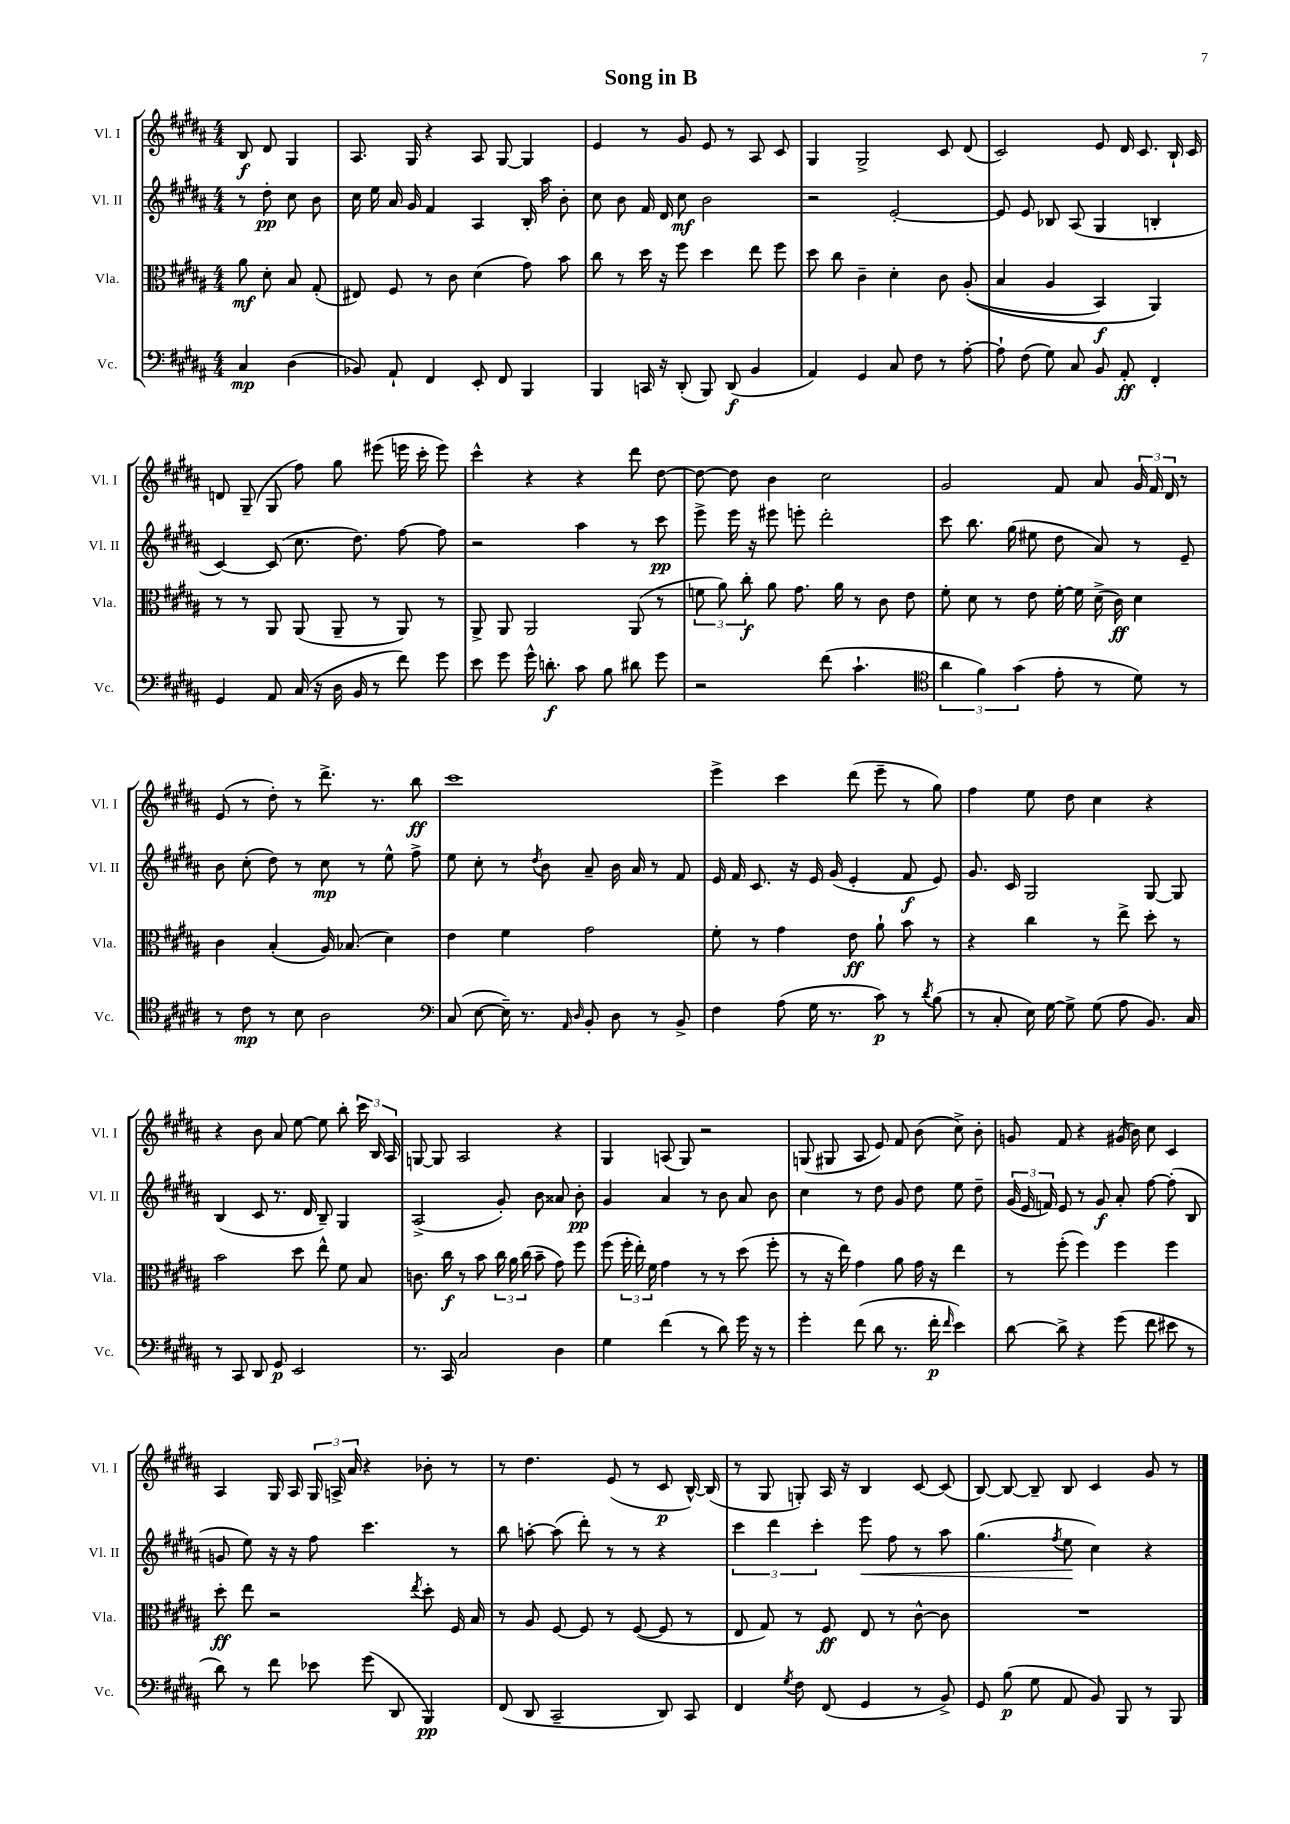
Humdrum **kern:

**kern	**dynam	**kern	**dynam	**kern	**dynam	**kern	**dynam
*part4	*part4	*part3	*part3	*part2	*part2	*part1	*part1
*staff4	*staff4	*staff3	*staff3	*staff2	*staff2	*staff1	*staff1
*I"Vc.	*	*I"Vla.	*	*I"Vl. II	*	*I"Vl. I	*
*I'Vc.	*	*I'Vla.	*	*I'Vl. II	*	*I'Vl. I	*
*clefF4	*	*clefC3	*	*clefG2	*	*clefG2	*
*k[f#c#g#d#a#]	*	*k[f#c#g#d#a#]	*	*k[f#c#g#d#a#]	*	*k[f#c#g#d#a#]	*
*M4/4	*	*M4/4	*	*M4/4	*	*M4/4	*
=	=	=	=	=	=	=	=
4C#/	mp	8a#\	mf	8r	.	8B/	f
.	.	8d#'\	.	8dd#'\	pp	8d#/	.
(4D#\	.	8B/	.	8cc#\	.	4G#/	.
.	.	(8G#'/	.	8b\	.	.	.
=1	=1	=1	=1	=1	=1	=1	=1
8BB-X/)	.	8E#X/)	.	16cc#\	.	8.A#/	.
.	.	.	.	16ee\	.	.	.
8AA#`/	.	8F#/	.	16a#/	.	.	.
.	.	.	.	16g#/	.	16G#/	.
4FF#/	.	8r	.	4f#/	.	4r	.
.	.	8c#\	.	.	.	.	.
8EE'/	.	(4d#\	.	4A#/	.	8A#/	.
8FF#/	.	.	.	.	.	[8G#/	.
4BBB/	.	8g#\)	.	16B'/	.	4G#/]	.
.	.	.	.	16aa#\	.	.	.
.	.	8b\	.	8b'\	.	.	.
=2	=2	=2	=2	=2	=2	=2	=2
4BBB/	.	8cc#\	.	8cc#\	.	4e/	.
.	.	8r	.	8b\	.	.	.
16CCn/	.	16dd#\	.	16f#/	.	8r	.
16r	.	16r	.	16d#/	.	.	.
(8DD#'/	.	8ff#\	.	8cc#\	mf	8g#/	.
8BBB/)	.	4dd#\	.	2b\	.	8e/	.
(8DD#/	f	.	.	.	.	8r	.
4BB/	.	8ee\	.	.	.	8A#/	.
.	.	8ff#\	.	.	.	8c#/	.
=3	=3	=3	=3	=3	=3	=3	=3
4AA#/)	.	8dd#\	.	2r	.	4G#/	.
.	.	8cc#\	.	.	.	.	.
4GG#/	.	4c#~\	.	.	.	2G#^/	.
8C#/	.	4d#'\	.	[2e'/	.	.	.
8F#\	.	.	.	.	.	.	.
8r	.	8c#\	.	.	.	8c#/	.
[8A#'\	.	((8A#'/	.	.	.	(8d#/	.
=4	=4	=4	=4	=4	=4	=4	=4
8A#`\]	.	4B/	.	8e/]	.	2c#/)	.
(8F#\	.	.	.	8e/	.	.	.
8G#\)	.	4A#/	.	8B-X/	.	.	.
8C#/	.	.	.	(8A#/	.	.	.
8BB/	.	4BB/)	f	4G#/	.	8e/	.
8AA#'/	ff	.	.	.	.	16d#/	.
.	.	.	.	.	.	8.c#/	.
4FF#'/	.	4AA#/)	.	4Bn'/	.	.	.
.	.	.	.	.	.	16B`/	.
.	.	.	.	.	.	16c#/	.
!!LO:LB:g=z
=5	=5	=5	=5	=5	=5	=5	=5
4GG#/	.	8r	.	[4c#/)	.	8dn/	.
.	.	8r	.	.	.	(8G#~/	.
8AA#/	.	8AA#/	.	(8c#/]	.	8G#/	.
(16C#/	.	(8AA#/	.	8.cc#\	.	8ff#\)	.
16r	.	.	.	.	.	.	.
16D#\	.	8AA#~/	.	.	.	8gg#\	.
16BB/	.	.	.	8.dd#\)	.	.	.
8r	.	8r	.	.	.	(8eee#X\	.
8f#\)	.	8AA#/)	.	[8ff#\	.	16eeen\	.
.	.	.	.	.	.	16ccc#'\	.
8g#\	.	8r	.	8ff#\]	.	8eee\)	.
=6	=6	=6	=6	=6	=6	=6	=6
8e\	.	8AA#^/	.	2r	.	4ccc#^^\	.
8g#\	.	8AA#/	.	.	.	.	.
16g#^^\	.	2AA#/	.	.	.	4r	.
8.dn'\	f	.	.	.	.	.	.
8c#\	.	.	.	4aa#\	.	4r	.
8B\	.	.	.	.	.	.	.
8d#X\	.	(8AA#/	.	8r	.	8ddd#\	.
8g#\	.	8r	.	8ccc#\	pp	[8dd#\	.
=7	=7	=7	=7	=7	=7	=7	=7
2r	.	12fn\	.	8eee^\	.	8dd#\_	.
.	.	12a#\)	.	.	.	.	.
.	.	.	.	16eee\	.	8dd#\]	.
.	.	12cc#'\	f	.	.	.	.
.	.	.	.	16r	.	.	.
.	.	8a#\	.	8eee#X\	.	4b\	.
.	.	8.g#\	.	8eeen'\	.	.	.
(8f#\	.	.	.	2ddd#'\	.	2cc#\	.
.	.	16a#\	.	.	.	.	.
4.c#`\	.	8r	.	.	.	.	.
.	.	8c#\	.	.	.	.	.
.	.	8e\	.	.	.	.	.
=8	=8	=8	=8	=8	=8	=8	=8
*clefC4	*	*	*	*	*	*	*
6a#\	.	8f#'\	.	8ccc#\	.	2g#/	.
.	.	8d#\	.	8.bb\	.	.	.
6f#\)	.	.	.	.	.	.	.
.	.	8r	.	.	.	.	.
.	.	.	.	(16gg#\	.	.	.
(6g#\	.	.	.	.	.	.	.
.	.	8e\	.	8ee#X\	.	.	.
8e'\	.	[16f#'\	.	8dd#\	.	8f#/	.
.	.	16f#\]	.	.	.	.	.
8r	.	(16d#^\	.	8a#/)	.	8a#/	.
.	.	16c#\)	ff	.	.	.	.
8d#\)	.	4d#\	.	8r	.	24g#/	.
.	.	.	.	.	.	24f#/	.
.	.	.	.	.	.	24d#/	.
8r	.	.	.	8e~/	.	8r	.
!!LO:LB:g=z
=9	=9	=9	=9	=9	=9	=9	=9
8r	.	4c#\	.	8b\	.	(8e/	.
8c#\	mp	.	.	(8cc#'\	.	8r	.
8r	.	(4B'/	.	8dd#\)	.	8dd#'\)	.
8B\	.	.	.	8r	.	8r	.
2A#\	.	16A#/)	.	8cc#\	mp	8.ddd#^\	.
.	.	(8.B-X/	.	.	.	.	.
.	.	.	.	8r	.	.	.
.	.	.	.	.	.	8.r	.
.	.	4d#\)	.	8ee^^\	.	.	.
.	.	.	.	8ff#^\	.	8bb\	ff
=10	=10	=10	=10	=10	=10	=10	=10
*clefF4	*	*	*	*	*	*	*
(8C#/	.	4e\	.	8ee\	.	1ccc#	.
[8E\	.	.	.	8cc#'\	.	.	.
16E~\])	.	4f#\	.	8r	.	.	.
8.r	.	.	.	.	.	.	.
.	.	.	.	8qdd#/	.	.	.
.	.	.	.	8b\	.	.	.
16qqAA#/	.	.	.	.	.	.	.
16qqD#/	.	.	.	.	.	.	.
8BB'/	.	2g#\	.	8a#~/	.	.	.
8D#\	.	.	.	16b\	.	.	.
.	.	.	.	16a#/	.	.	.
8r	.	.	.	8r	.	.	.
8BB^/	.	.	.	8f#/	.	.	.
=11	=11	=11	=11	=11	=11	=11	=11
4F#\	.	8f#'\	.	16e/	.	4eee^\	.
.	.	.	.	16f#/	.	.	.
.	.	8r	.	8.c#/	.	.	.
(8A#\	.	4g#\	.	.	.	4ccc#\	.
.	.	.	.	16r	.	.	.
16G#\	.	.	.	16e/	.	.	.
8.r	.	.	.	(16g#/	.	.	.
.	.	8e\	ff	4e'/	.	(8ddd#\	.
8c#\)	p	8a#`\	.	.	.	8eee~\	.
8r	.	8b\	.	8f#/	f	8r	.
8qd#/	.	.	.	.	.	.	.
(8B\	.	8r	.	8e/)	.	8gg#\)	.
=12	=12	=12	=12	=12	=12	=12	=12
8r	.	4r	.	8.g#/	.	4ff#\	.
8C#'/	.	.	.	.	.	.	.
.	.	.	.	16c#/	.	.	.
16E\)	.	4cc#\	.	2G#/	.	8ee\	.
[16G#\	.	.	.	.	.	.	.
8G#^\]	.	.	.	.	.	8dd#\	.
(8G#\	.	8r	.	.	.	4cc#\	.
8A#\	.	8ee^\	.	.	.	.	.
8.BB/)	.	8dd#'\	.	[8G#/	.	4r	.
.	.	8r	.	8G#/]	.	.	.
16C#/	.	.	.	.	.	.	.
!!LO:LB:g=z
=13	=13	=13	=13	=13	=13	=13	=13
8r	.	2b\	.	(4B/	.	4r	.
8CC#/	.	.	.	.	.	.	.
8DD#/	.	.	.	8c#/	.	8b\	.
8GG#/	p	.	.	8.r	.	8a#/	.
2EE/	.	8dd#\	.	.	.	[8ee\	.
.	.	.	.	16d#/	.	.	.
.	.	8ee^^\	.	8B~/)	.	8ee\]	.
.	.	8f#\	.	4G#/	.	8bb'\	.
.	.	8B/	.	.	.	24ccc#\	.
.	.	.	.	.	.	24B/	.
.	.	.	.	.	.	24A#/	.
=14	=14	=14	=14	=14	=14	=14	=14
8.r	.	8.cn\	.	(2A#^/	.	[8Gn/	.
.	.	.	.	.	.	8G/]	.
16CC#/	.	16cc#\	f	.	.	.	.
2C#/	.	8r	.	.	.	2A#/	.
.	.	8b\	.	.	.	.	.
.	.	24cc#\	.	8g#'/)	.	.	.
.	.	24a#\	.	.	.	.	.
.	.	(24cc#\	.	.	.	.	.
.	.	8b~\	.	8b\	.	.	.
4D#\	.	8g#\)	.	8a##X/	.	4r	.
.	.	8ff#\	.	8b'\	pp	.	.
=15	=15	=15	=15	=15	=15	=15	=15
4G#\	.	(8ff#\	.	4g#/	.	4G#/	.
.	.	24ff#'\	.	.	.	.	.
.	.	24ee'\)	.	.	.	.	.
.	.	24f#\	.	.	.	.	.
(4f#\	.	4g#\	.	4a#/	.	(8An/	.
.	.	.	.	.	.	8G#/)	.
8r	.	8r	.	8r	.	2r	.
8d#\)	.	8r	.	8b\	.	.	.
16g#\	.	(8dd#\	.	8a#/	.	.	.
16r	.	.	.	.	.	.	.
8r	.	8ff#'\	.	8b\	.	.	.
=16	=16	=16	=16	=16	=16	=16	=16
4g#'\	.	8r	.	4cc#\	.	(8Gn/	.
.	.	16r	.	.	.	8G#X/	.
.	.	16ee\)	.	.	.	.	.
(8f#\	.	4g#\	.	8r	.	8A#/	.
8d#\	.	.	.	8dd#\	.	8e/)	.
8.r	.	8a#\	.	8g#/	.	8f#/	.
.	.	16g#\	.	8dd#\	.	(8b\	.
16f#'\	p	16r	.	.	.	.	.
16qqf#/	.	.	.	.	.	.	.
4e\)	.	4ee\	.	8ee\	.	8cc#^\)	.
.	.	.	.	8dd#~\	.	8b'\	.
=17	=17	=17	=17	=17	=17	=17	=17
[8d#\	.	8r	.	(24g#/	.	8gn/	.
.	.	.	.	24e/	.	.	.
.	.	.	.	24fn/)	.	.	.
8d#^\]	.	(8ff#'\	.	8e/	.	8f#/	.
4r	.	4ff#\)	.	8r	.	4r	.
.	.	.	.	8g#/	f	.	.
(8g#\	.	4ff#\	.	8a#'/	.	(16g#X/	.
.	.	.	.	.	.	16b\)	.
8f#\	.	.	.	[8ff#\	.	8cc#\	.
8e#X\	.	4ff#\	.	(8ff#'\]	.	4c#/	.
8r	.	.	.	8B/	.	.	.
!!LO:LB:g=z
=18	=18	=18	=18	=18	=18	=18	=18
8d#\)	.	8dd#'\	ff	8gn/	.	4A#/	.
8r	.	8ee\	.	8ee\)	.	.	.
8f#\	.	2r	.	16r	.	16G#/	.
.	.	.	.	16r	.	16A#/	.
8e-X\	.	.	.	8ff#\	.	24G#/	.
.	.	.	.	.	.	24An^/	.
.	.	.	.	.	.	24a#/	.
(8g#\	.	.	.	4.ccc#\	.	4r	.
8DD#/	.	.	.	.	.	.	.
.	.	8qee/	.	.	.	.	.
4BBB/)	pp	8dd#'\	.	.	.	8b-X'\	.
.	.	16F#/	.	8r	.	8r	.
.	.	16B/	.	.	.	.	.
=19	=19	=19	=19	=19	=19	=19	=19
(8FF#/	.	8r	.	8bb\	.	8r	.
8DD#/	.	8A#/	.	[8aan'\	.	4.dd#\	.
2CC#~/	.	[8F#/	.	(8aa\]	.	.	.
.	.	8F#/]	.	8ddd#'\)	.	.	.
.	.	8r	.	8r	.	(8e/	.
.	.	([8F#/	.	8r	.	8r	.
8DD#/)	.	8F#/]	.	4r	.	8c#/	p
8CC#/	.	8r	.	.	.	[16B^^/)	.
.	.	.	.	.	.	(16B/]	.
=20	=20	=20	=20	=20	=20	=20	=20
4FF#/	.	8E/	.	6ccc#\	.	8r	.
.	.	8G#/)	.	.	.	8G#/	.
.	.	.	.	6ddd#\	.	.	.
8qG#/	.	.	.	.	.	.	.
8F#\	.	8r	.	.	.	8Gn'/)	.
.	.	.	.	6ccc#'\	.	.	.
(8FF#/	.	8F#/	ff	.	.	16A#/	.
.	.	.	.	.	.	16r	.
!	!	!	!	!	!LO:HP:b	!	!
4GG#/	.	8E/	.	8eee\	<	4B/	.
.	.	8r	.	8ff#\	.	.	.
8r	.	[8c#^^\	.	8r	.	[8c#/	.
8BB^/)	.	8c#\]	.	8aa#\	.	(8c#/]	.
=21	=21	=21	=21	=21	=21	=21	=21
8GG#/	.	1r	.	(4.gg#\	.	[8B/)	.
(8B\	p	.	.	.	.	8B/_	.
8G#\	.	.	.	.	.	8B~/]	.
.	.	.	.	8qff#/	.	.	.
8AA#/	.	.	.	8ee\	.	8B/	.
8BB/)	.	.	.	4cc#\)	[	4c#/	.
8BBB/	.	.	.	.	.	.	.
8r	.	.	.	4r	.	8g#/	.
8BBB/	.	.	.	.	.	8r	.
==	==	==	==	==	==	==	==
*-	*-	*-	*-	*-	*-	*-	*-
